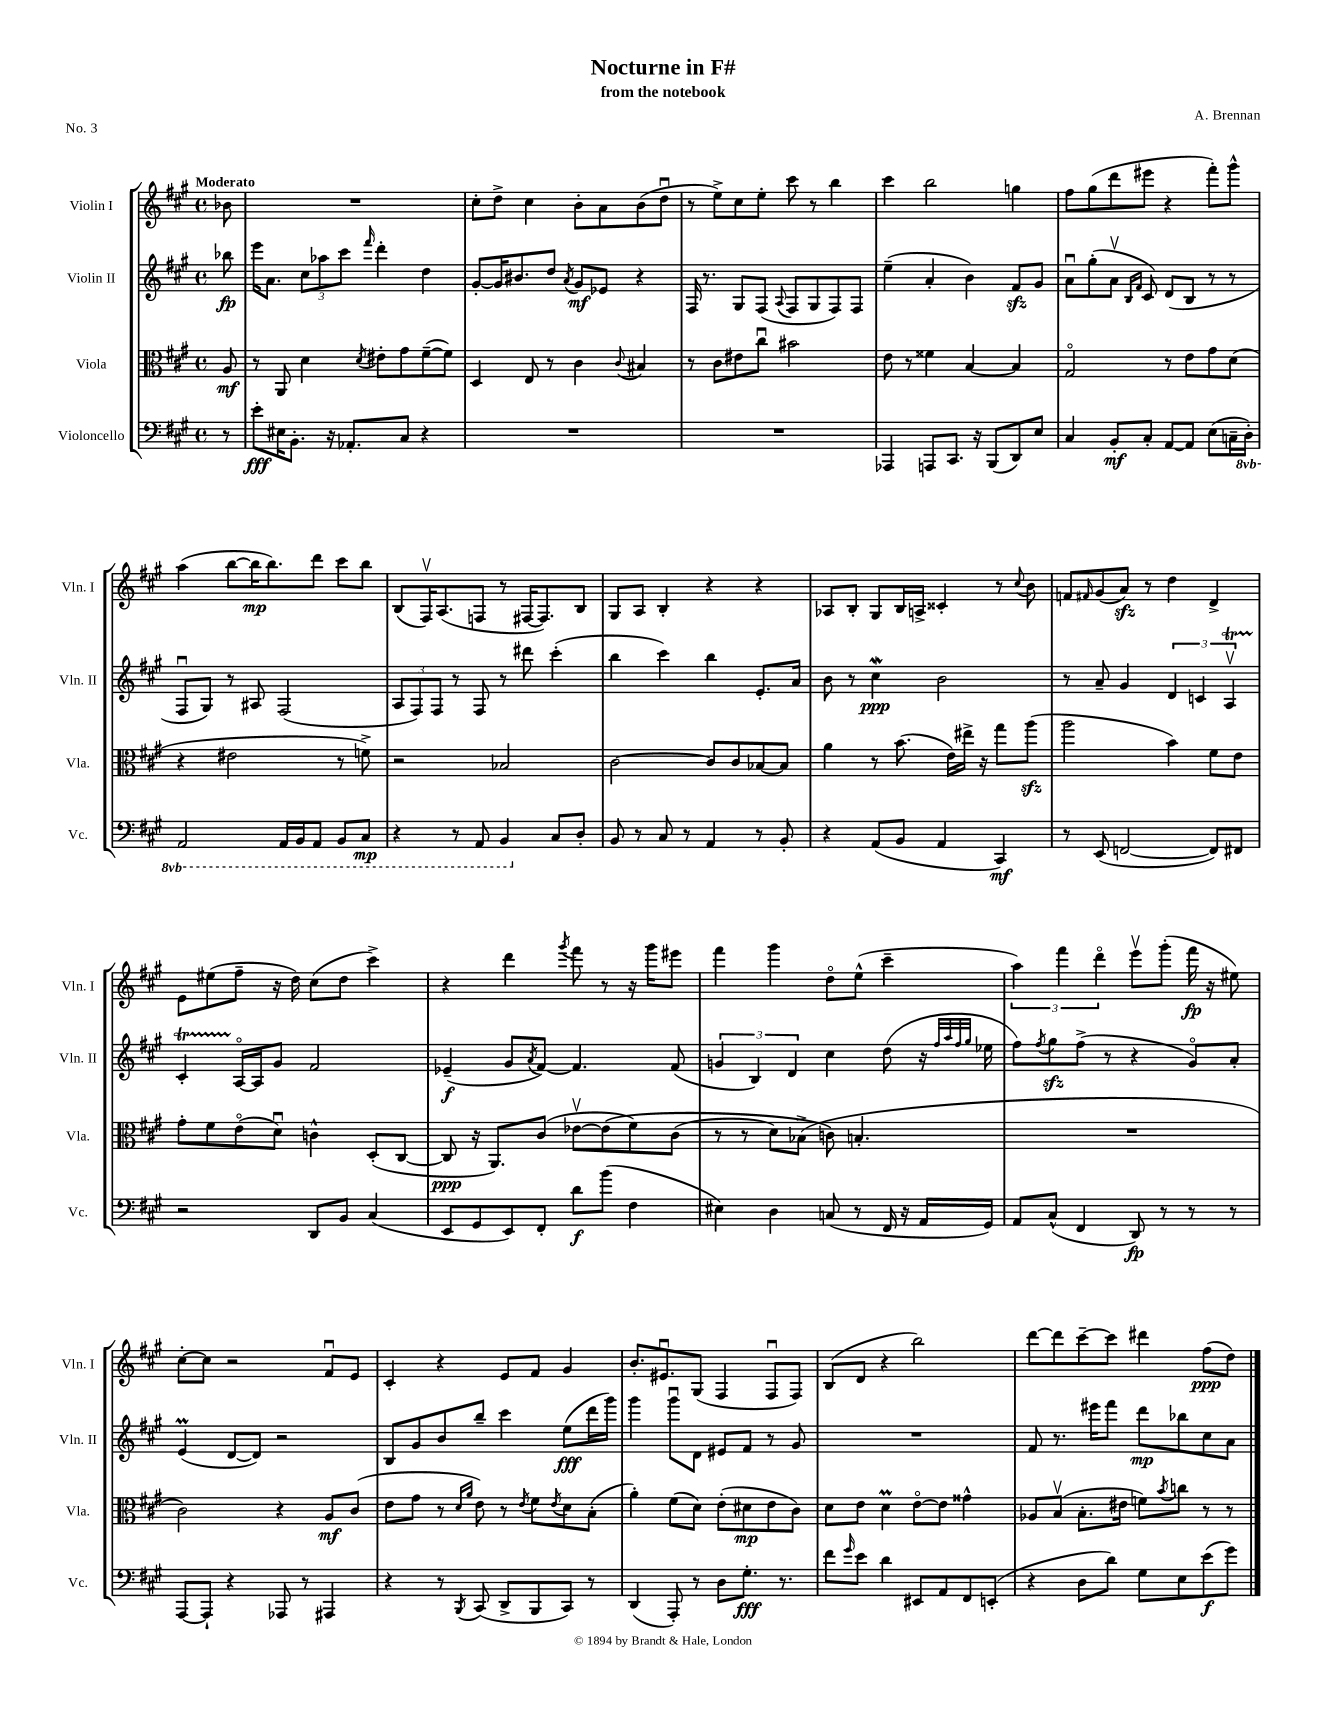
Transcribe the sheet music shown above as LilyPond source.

\header { title = "Nocturne in F#" composer = "A. Brennan" subtitle = "from the notebook" piece = "No. 3" }
<<
\new StaffGroup <<
\new Staff = "s0" \with { instrumentName = "Violin I" shortInstrumentName = "Vln. I" } {
    \clef treble \key a \major \defaultTimeSignature \time 4/4 \partial 8 \tempo "Moderato"
    bes'8 |
    R1 |
    cis''8-. d''8-> cis''4 b'8-. a'8 b'8( d''8\downbow |
    r8 e''8->) cis''8 e''8-. cis'''8 r8 b''4 |
    cis'''4 b''2 g''4 |
    fis''8 gis''8( d'''8 eis'''8 r4 fis'''8-.) gis'''8-^ |
    a''4( b''8~ b''16\mp b''8.) d'''8 cis'''8 b''8 |
    b8( fis16\upbow) a8.( f8 r8 fis16~ fis8.) b8 |
    gis8 a8 b4-. r4 r4 |
    aes8 b8-. gis8 b16 a16-> cisis'4-. r8 \appoggiatura { cis''8 } b'8 |
    f'8 \grace { fis'16 } gis'8( a'8\sfz) r8 d''4 d'4-> |
    e'8 eis''8( fis''8-- r16 d''16) cis''8( d''8 cis'''4->) |
    r4 d'''4 \acciaccatura { gis'''8 } fis'''8 r8 r16 gis'''16 eis'''8 |
    fis'''4 gis'''4 d''8\flageolet e''8-^( cis'''4-- |
    \tuplet 3/2 { a''4) fis'''4 d'''4\flageolet } e'''8\upbow gis'''8-.( fis'''16\fp r16 eis''8) |
    cis''8~-. cis''8 r2 fis'8\downbow e'8 |
    cis'4-. r4 e'8 fis'8 gis'4 |
    b'8.-. eis'8.\downbow gis8( fis4 fis8\downbow fis8) |
    b8( d'8 r4 b''2) |
    d'''8~ d'''8 cis'''8~-- cis'''8 dis'''4 fis''8\ppp( d''8) \bar "|." |
}
\new Staff = "s1" \with { instrumentName = "Violin II" shortInstrumentName = "Vln. II" } {
    \clef treble \key a \major \defaultTimeSignature \time 4/4 \partial 8
    bes''8\fp |
    e'''16 a'8. \tuplet 3/2 { cis''8 aes''8 cis'''8 } \grace { fis'''16 } d'''4-. d''4 |
    gis'8~-. gis'16 bis'8. d''8 \acciaccatura { a'8 } gis'8\mf ees'8 r4 |
    fis16 r8. gis8 fis8( \appoggiatura { a8 } fis8 gis8 fis8) fis8 |
    e''4--( a'4-. b'4) fis'8\sfz gis'8 |
    a'8\downbow gis''8-.( a'8\upbow \grace { b16 fis'16 } cis'8) d'8( b8 r8 r8 |
    fis8\downbow gis8) r8 ais8 fis2( |
    \tuplet 3/2 { a8 fis8) fis8 } r8 fis8 r8 dis'''8 cis'''4-.( |
    b''4 cis'''4) b''4 e'8.-. a'16 |
    b'8 r8 cis''4\mordent\ppp b'2 |
    r8 a'8-- gis'4 \tuplet 3/2 { d'4 c'4 a4\upbow\startTrillSpan } |
    cis'4-. a16~\flageolet\stopTrillSpan a16 gis'8 fis'2 |
    ees'4--\f( gis'8 \acciaccatura { a'8 } fis'8~) fis'4. fis'8( |
    \tuplet 3/2 { g'4 b4) d'4 } cis''4 d''8( r16 \grace { fis''32 a''32 fis''32 gis''32 } ees''16 |
    fis''8) \acciaccatura { fis''8 } gis''8\sfz fis''8->( r8 r4 gis'8\flageolet) a'8-. |
    e'4\prall( d'8~ d'8) r2 |
    b8 gis'8 b'8 b''8-- cis'''4 e''8\fff( d'''16 gis'''16) |
    gis'''4 gis'''8\downbow d'8 eis'8 fis'8 r8 gis'8 |
    R1 |
    fis'8 r8. eis'''16 fis'''8 d'''8\mp bes''8 cis''8 a'8 \bar "|." |
}
\new Staff = "s2" \with { instrumentName = "Viola" shortInstrumentName = "Vla." } {
    \clef alto \key a \major \defaultTimeSignature \time 4/4 \partial 8
    a8\mf |
    r8 a,8 d'4 \acciaccatura { d'8 } eis'8-. gis'8 fis'8~--( fis'8) |
    d4 e8 r8 cis'4 \appoggiatura { cis'8 } bis4 |
    r8 cis'8 eis'8 cis''8\downbow bis'2 |
    e'8 r8 fisis'4 b4~ b4 |
    gis2\flageolet r8 e'8 gis'8 d'8( |
    r4 eis'2 r8 f'8->) |
    r2 bes2 |
    cis'2~ cis'8 cis'8 bes8~ bes8 |
    a'4 r8 b'8.( e'16) eis''16-> r16 gis''8 a''8\sfz( |
    a''2 b'4) fis'8 e'8 |
    gis'8-. fis'8 e'8\flageolet( d'8\downbow) c'4-^ d8-.( cis8~ |
    cis8\ppp r16 a,8.) cis'8( ees'8~\upbow ees'8\( fis'8) cis'8( |
    r8 r8 d'8) bes8->( c'8\) b4.-. |
    R1 |
    cis'2) r4 a8\mf cis'8( |
    e'8 gis'8 r8 \grace { d'16 a'16 } e'8) r8 \acciaccatura { e'8 } fis'8 \acciaccatura { e'8 } d'8 b8-.( |
    a'4-.) fis'8( d'8) e'8-.( dis'8\mp e'8 cis'8) |
    d'8 e'8 d'4\prall e'8~\flageolet e'8 gisis'4-^ |
    aes8 b8\upbow( b8.-. eis'16 f'8) \acciaccatura { b'8 } c''8 r8 r8 \bar "|." |
}
\new Staff = "s3" \with { instrumentName = "Violoncello" shortInstrumentName = "Vc." } {
    \clef bass \key a \major \defaultTimeSignature \time 4/4 \set Staff.ottavationMarkups = #ottavation-simple-ordinals \partial 8
    r8 |
    e'8-.\fff eis16 b,8.-. r16 aes,8.-. cis8 r4 |
    R1 |
    R1 |
    aes,,4 a,,8 cis,8. r16 b,,8( d,8) e8 |
    cis4 b,8-.\mf cis8-. a,8~ a,8 e8( c16-- \ottava #-1 d,16-.) |
    a,,2 a,,16 b,,16 a,,8 b,,8 cis,8\mp |
    r4 r8 a,,8 b,,4 \ottava #0 cis8 d8-. |
    b,8 r8 cis8 r8 a,4 r8 b,8-. |
    r4 a,8( b,8 a,4 cis,4\mf) |
    r8 e,8( f,2~ f,8) fis,8 |
    r2 d,8 b,8 cis4( |
    e,8 gis,8 e,8) fis,8-. d'8\f b'8( fis4 |
    eis4) d4 c8( r8 fis,16 r16 a,16 gis,16) |
    a,8 cis8-^( fis,4 d,8\fp) r8 r8 r8 |
    a,,8~ a,,8-! r4 aes,,8 r8 ais,,4 |
    r4 r8 \acciaccatura { b,,8 } cis,8( d,8-> b,,8 cis,8) r8 |
    d,4( a,,8-.) r8 d8 gis8.-.\fff r8. |
    fis'8 \grace { gis'16 } e'8 d'4 eis,8 a,8 fis,8 e,8-.( |
    r4 d8 d'8) gis8 e8 e'8\f( gis'8) \bar "|." |
}
>>
>>
\layout { \context { \Score \remove "Bar_number_engraver" } }
